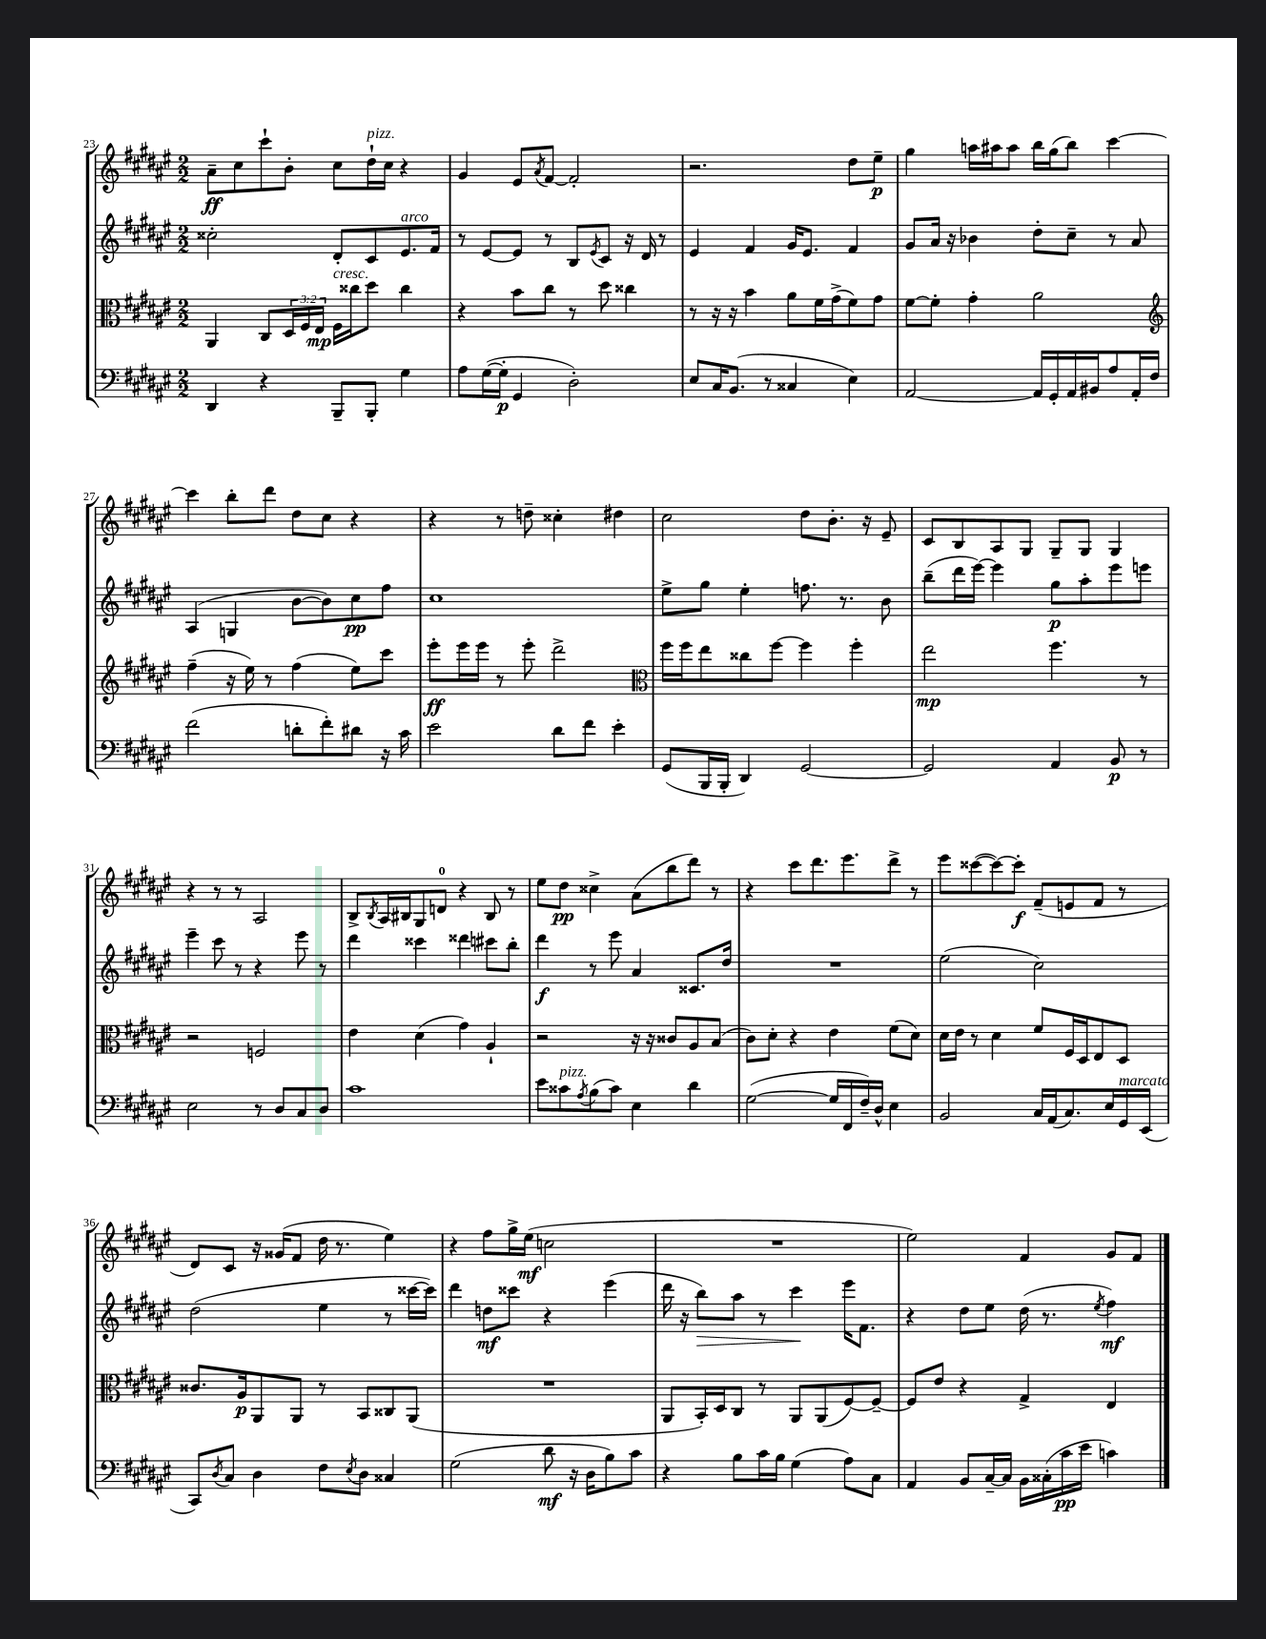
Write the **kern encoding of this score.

**kern	**kern	**kern	**kern
*staff4	*staff3	*staff2	*staff1
*clefF4	*clefC3	*clefG2	*clefG2
*k[f#c#g#d#a#e#]	*k[f#c#g#d#a#e#]	*k[f#c#g#d#a#e#]	*k[f#c#g#d#a#e#]
*M2/2	*M2/2	*M2/2	*M2/2
4DD#	4AA#	2cc##'	8a#~
.	.	.	8cc#
4r	8C#	.	8ccc#`
.	24D#	.	8b'
.	24F#	.	.
.	24E#	.	.
8BBB~	16F#	8d#'	8cc#
.	16cc##	.	.
8BBB'	8dd#	8c#	16dd#`
.	.	.	16cc#
4G#	4cc##	8.e#	4r
.	.	16f#	.
=	=	=	=
8A#	4r	8r	4g#
([16G#	.	[8e#	.
16G#']	.	.	.
4GG#	8b	8e#]	8e#
.	.	.	8qa#
.	8cc#	8r	[8f#
2D#')	8r	8B	2f#']
.	.	8qe#	.
.	8dd#	8c#	.
.	4cc##	16r	.
.	.	16d#	.
.	.	8r	.
=	=	=	=
8E#	8r	4e#	2.r
16C#	16r	.	.
(8.BB	16r	.	.
.	4b	4f#	.
8r	.	.	.
4C##	8a#	16g#	.
.	.	8.e#	.
.	16f#	.	.
.	(16g#^	.	.
4E#)	8f#)	4f#	8dd#
.	8g#	.	8ee#~
=	=	=	=
[2AA#	[8f#	8g#	4gg#
.	8f#']	16a#	.
.	.	16r	.
.	4g#'	4b-	16aa
.	.	.	16aa#
.	.	.	8aa#
16AA#]	2a#	8dd#'	16bb
16GG#'	.	.	(16gg#
16AA#	.	8cc#~	8bb)
16BB#	.	.	.
8A#	.	8r	[4ccc#
16AA#'	.	8a#	.
16F#	.	.	.
=	=	=	=
*	*clefG2	*	*
(2f#	(4ff#~	(4A#	4ccc#]
.	16r	4G	8bb'
.	16ee#)	.	.
.	8r	.	8ddd#
8d'	(4ff#	[8b	8dd#
8f#')	.	8b])	8cc#
8d#	8ee#)	8cc#	4r
16r	8ccc#	8ff#	.
16c#	.	.	.
=	=	=	=
2e#	8eee#'	1cc#	4r
.	16eee#	.	.
.	16eee#	.	.
.	8r	.	8r
.	8eee#'	.	8dd~
8d#	2ddd#^	.	4cc##'
8f#	.	.	.
4e#'	.	.	4dd#
=	=	=	=
*	*clefC3	*	*
(8GG#	16ff#	8ee#^	2cc#
.	16ff#	.	.
16BBB	8ee#	8gg#	.
16BBB'	.	.	.
4DD#)	8cc##	4ee#'	.
.	[8ff#	.	.
[2GG#	4ff#]	8.ff	8dd#
.	.	.	8.b'
.	.	8.r	.
.	4ff#'	.	.
.	.	.	16r
.	.	8b	8e#~
=	=	=	=
2GG#]	2ee#	(8bb~	8c#
.	.	16ddd#	8B
.	.	[16eee#)	.
.	.	4eee#]	8A#
.	.	.	8G#
4AA#	4.ff#	8gg#	8G#~
.	.	8aa#'	8G#
8BB	.	8eee#	4G#
8r	8r	8eee	.
=	=	=	=
2E#	2r	4eee#~	4r
.	.	8ccc#	8r
.	.	8r	8r
8r	2F	4r	2A#
8D#	.	.	.
8C#	.	8eee#	.
8D#	.	8r	.
=	=	=	=
1c#	4e#	4ddd#	8B^
.	.	.	8qB
.	.	.	16A#
.	.	.	16B#
.	(4d#	4ccc##	8G#
.	.	.	8d
.	4g#)	4ddd##	4r
.	4A#`	8ccc#	8B#
.	.	8bb'	8r
=	=	=	=
8e#	2r	4ddd#	8ee#
8c##	.	.	8dd#
8qA#	.	.	.
(8B	.	8r	4cc##^
8c##)	.	8eee#	.
4E#	16r	4a#	(8a#
.	16r	.	.
.	8c##	.	8bb
4d#	8A#	8.c##	8ddd#)
.	(8B	.	8r
.	.	16dd#	.
=	=	=	=
([2G#	8c#)	1r	4r
.	8d#'	.	.
.	4r	.	8ccc#
.	.	.	8.ddd#
16G#]	4e#	.	.
16FF#	.	.	8.eee#
16F#~)	.	.	.
16D#^^	.	.	.
4E#	(8f#	.	8ddd#^
.	8d#)	.	8r
=	=	=	=
2BB	16d#	(2ee#	8eee#
.	16e#	.	.
.	8r	.	([8ccc##
.	4d#	.	8ccc##_)
.	.	.	8ccc##']
16C#	8f#	2cc#)	(8f#~
(16AA#	.	.	.
8.C#)	16F#	.	8e
.	16D#	.	.
.	8E#	.	8f#
16E#	.	.	.
16GG#	8D#	.	8r
(16EE#	.	.	.
=	=	=	=
8CC#)	8.c##	(2dd#	8d#)
8qD#	.	.	.
8C#	.	.	8c#
.	16A#	.	.
4D#	8AA#	.	16r
.	.	.	(16g##
.	8AA#	.	8f#
8F#	8r	4ee#	16dd#
.	.	.	8.r
8qE#	.	.	.
8D#	8BB	.	.
4C##	8C##	8r	4ee#)
.	(8AA#	[16ccc##	.
.	.	16ccc##])	.
=	=	=	=
(2G#	1r	4ddd#	4r
.	.	8dd	8ff#
.	.	8ccc##	16gg#^
.	.	.	(16ee#
8d#	.	4r	2cc
16r	.	.	.
16D#	.	.	.
8B)	.	(4eee#	.
8c#	.	.	.
=	=	=	=
4r	8AA#	16ddd#	1r
.	.	16r	.
.	16BB')	8bb)	.
.	16D#	.	.
8B	8C#	8aa#	.
16c#	8r	8r	.
16B	.	.	.
(4G#	8AA#	4ccc#	.
.	(8AA#	.	.
8A#)	[8F#)	16eee#	.
.	.	8.f#	.
8C#	8F#~_	.	.
=	=	=	=
4AA#	8F#]	4r	2ee#)
.	8e#	.	.
8BB	4r	8dd#	.
[16C#~	.	8ee#	.
16C#]	.	.	.
16BB	4G#^	(16dd#	4f#
(16C##'	.	8.r	.
16c#	.	.	.
16e#	.	.	.
.	.	8qee#	.
4c)	4E#	4ff#)	8g#
.	.	.	8f#
==	==	==	==
*-	*-	*-	*-
